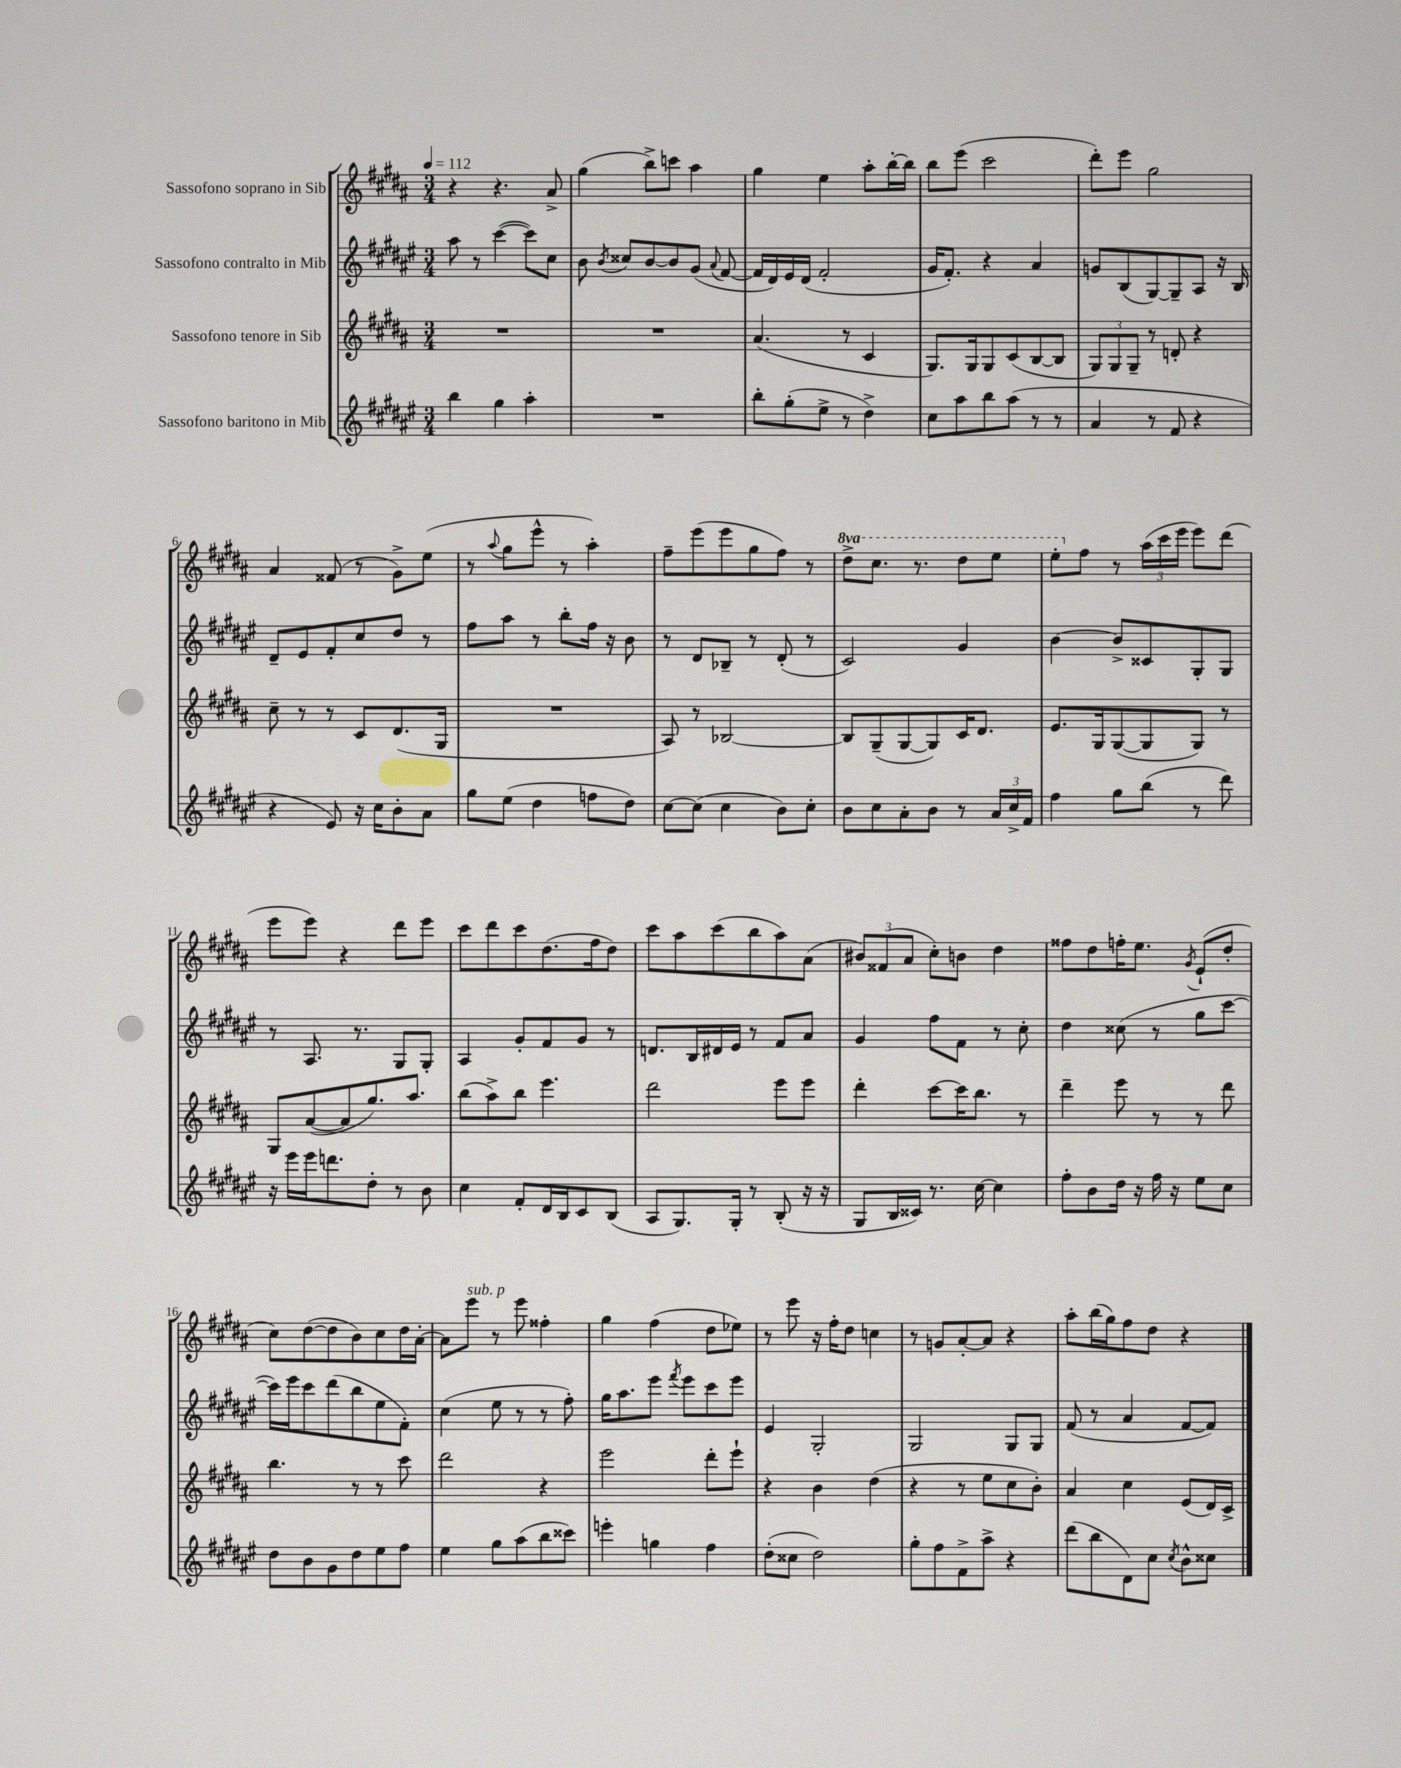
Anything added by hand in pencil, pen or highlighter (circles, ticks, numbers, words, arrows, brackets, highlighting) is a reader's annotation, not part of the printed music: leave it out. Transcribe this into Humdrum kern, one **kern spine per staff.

**kern	**kern	**kern	**kern
*staff4	*staff3	*staff2	*staff1
*clefG2	*clefG2	*clefG2	*clefG2
*k[f#c#g#d#a#e#]	*k[f#c#g#d#a#]	*k[f#c#g#d#a#e#]	*k[f#c#g#d#a#]
*M3/4	*M3/4	*M3/4	*M3/4
*MM112	*MM112	*MM112	*MM112
4bb	2.r	8aa#	4r
.	.	8r	.
4gg#	.	([4ccc#	4.r
4aa#'	.	8ccc#])	.
.	.	8cc#	8a#^
=	=	=	=
2.r	2.r	8b	(4gg#
.	.	8qb	.
.	.	8cc##	.
.	.	[8b	8bb^)
.	.	8b]	8ccc
.	.	(8g#	4aa#
.	.	8qqa#	.
.	.	[8f#	.
=	=	=	=
8bb'	(4.a#	16f#]	4gg#
.	.	16d#)	.
(8gg#'	.	16e#	.
.	.	(16d#	.
8ee#^	.	2f#'	4ee
8r	8r	.	.
4dd#^)	4c#	.	8aa#'
.	.	.	[16bb'
.	.	.	16bb]
=	=	=	=
8cc#	8.G#)	16g#	8bb
.	.	8.f#')	.
8aa#	.	.	(8eee
.	16G#	.	.
8bb	8G#	4r	2ccc#
(8aa#	(8c#	.	.
8r	[8B	4a#	.
8r	8B]	.	.
=	=	=	=
4a#	12G#)	8g	8ddd#')
.	12G#	.	.
.	.	(8B	8eee
.	12G#~	.	.
8r	8r	[8G#)	2gg#
8f#	8d'	8G#~]	.
4r	4r	8A#	.
.	.	16r	.
.	.	16B	.
=	=	=	=
4r	8cc#~	8d#~	4a#
.	8r	8e#	.
8e#)	8r	8f#'	(8f##
16r	8c#	8cc#	8r
16cc#	.	.	.
8b'	(8.d#	8dd#	8g#^)
8a#	.	8r	(8ee
.	16G#	.	.
=	=	=	=
8gg#	2.r	8ff#	8r
.	.	.	8qqaa#
(8ee#	.	8aa#	8gg#
4dd#	.	8r	8eee^^
.	.	8bb'	8r
8ff	.	16ff#	4aa#')
.	.	16r	.
8dd#)	.	8b	.
=	=	=	=
[8cc#	8A#)	8r	8ff#~
(8cc#]	8r	8d#	(8eee
4cc#	[2B-	8B-~	8eee
.	.	8r	8gg#
8b)	.	(8d#'	8ff#)
8cc#'	.	8r	8r
=	=	=	=
8b	8B-]	2c#)	8ddd#^
8cc#	(8G#~	.	8.ccc#
8a#'	[8G#	.	.
.	.	.	8.r
8b	8G#])	.	.
8r	16c#	4g#	8ddd#
.	8.d#	.	.
24a#	.	.	8eee
24cc#^	.	.	.
24f#	.	.	.
=	=	=	=
4ff#	8.e	[4b	8eee'
.	.	.	8ff#
.	16G#	.	.
8gg#	([8G#	8b^]	8r
(8bb	8G#]	8c##	(24aa#
.	.	.	24ccc#
.	.	.	24eee
8r	8G#)	8G#'	8eee)
8ddd#)	8r	8G#	(8ddd#
=	=	=	=
16r	8G#	8r	8eee
16eee#	.	.	.
16eee#	([8a#	8.A#	8eee)
8.ddd	.	.	.
.	8a#]	.	4r
.	.	8.r	.
8dd#'	8.gg#)	.	.
8r	.	8G#	8ddd#
.	8.aa#	.	.
8b	.	8G#'	8eee
=	=	=	=
4cc#	(8bb	4A#	8ccc#
.	8aa#^)	.	8ddd#
8f#'	8bb	8g#'	8ccc#
16d#	4.eee	8f#	(8.dd#
16B	.	.	.
8c#	.	8g#	.
.	.	.	16ff#
(8B	.	8r	8dd#)
=	=	=	=
8A#	2ddd#	8.d	8ccc#
8.G#)	.	.	8aa#
.	.	16B	.
.	.	16d#	(8ccc#
16G#'	.	16e#	.
8r	.	8r	8bb
(8B'	8eee	8f#	8aa#)
16r	8eee	8a#	(8a#
16r	.	.	.
=	=	=	=
8G#	4ddd#'	4g#	12b#)
.	.	.	(12f##
16B	.	.	.
.	.	.	12a#
16c##)	.	.	.
8.r	[8ccc#	8ff#	8cc#')
.	16ccc#]	8f#	8b
[16cc#	8.bb	.	.
4cc#]	.	8r	4dd#
.	8r	8cc#'	.
=	=	=	=
8ff#'	4ddd#~	4dd#	8ff##
8b	.	.	8dd#
16dd#	8eee	(8cc##	16ff'
16r	.	.	8.ee
16ff#	8r	8r	.
16r	.	.	.
.	.	.	8qg#
8ee#	8r	8gg#	(8e`
8cc#	8ddd#	[8ccc#	8dd#'
=	=	=	=
8dd#	4.bb	16ccc#])	8cc#)
.	.	16eee#	.
8b	.	8ccc#	([8dd#
8g#	.	(8ddd#	8dd#]
8dd#	8r	8bb	8b)
8ee#	8r	8ee#	8cc#
8ff#	8ccc#	8f#')	16dd#
.	.	.	[16a#'
=	=	=	=
4ee#	2ddd#	(4cc#	8a#]
.	.	.	8eee
8gg#	.	8ee#	8r
(8aa#	.	8r	8eee
8bb	4r	8r	4ff##'
8ccc##)	.	8ff#')	.
=	=	=	=
4eee'	2eee	16gg#	4gg#
.	.	8.aa#	.
4gg	.	8eee#	(4ff#
.	.	8qfff#	.
.	.	8eee#	.
4ff#	8ddd#'	8ccc#	8dd#
.	8eee`	8eee#	8ee-)
=	=	=	=
(8dd#'	4r	4e#	8r
8cc##	.	.	8eee
2dd#)	4b	2G#'	16r
.	.	.	16ff#'
.	.	.	8dd#
.	(4dd#	.	4cc
=	=	=	=
8gg#'	4r	2G#	8r
8ff#	.	.	8g
8f#^	8r	.	[8a#'
8aa#^	8ee	.	8a#]
4r	8cc#	8G#	4r
.	8b')	8G#	.
=	=	=	=
(8ddd#	4a#	(8f#	8aa#'
8bb	.	8r	(16bb
.	.	.	16gg#)
8d#)	4cc#	4a#	8ff#
8cc#	.	.	8dd#
8qcc#	.	.	.
8b^^	(8e	[8f#	4r
8cc##	16d#)	8f#])	.
.	16c#^	.	.
==	==	==	==
*-	*-	*-	*-
